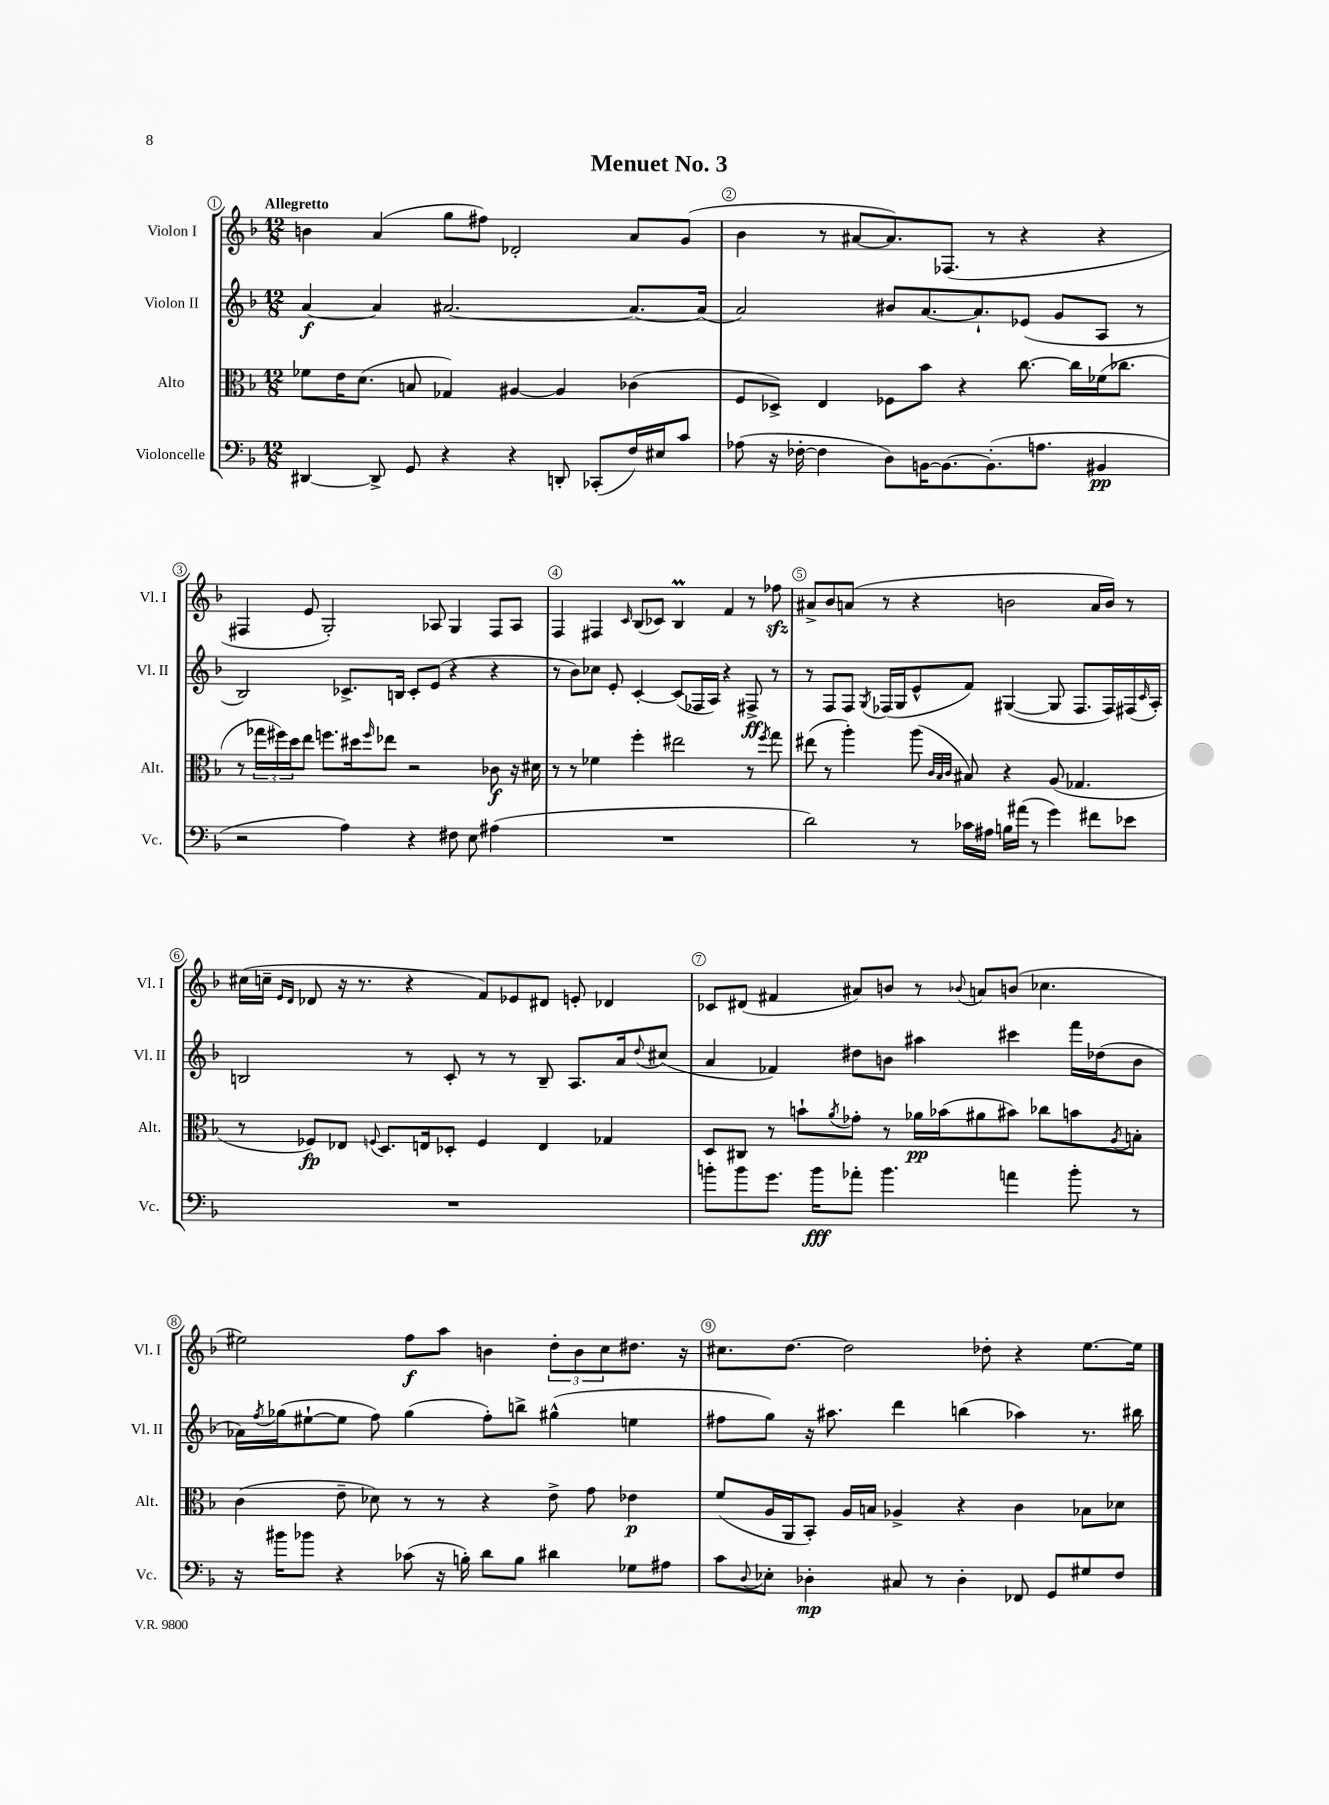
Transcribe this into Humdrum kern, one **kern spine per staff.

**kern	**dynam	**kern	**dynam	**kern	**dynam	**kern	**dynam
*part4	*part4	*part3	*part3	*part2	*part2	*part1	*part1
*staff4	*staff4	*staff3	*staff3	*staff2	*staff2	*staff1	*staff1
*I"Violoncelle	*	*I"Alto	*	*I"Violon II	*	*I"Violon I	*
*I'Vc.	*	*I'Alt.	*	*I'Vl. II	*	*I'Vl. I	*
*clefF4	*	*clefC3	*	*clefG2	*	*clefG2	*
*k[b-]	*	*k[b-]	*	*k[b-]	*	*k[b-]	*
*M12/8	*	*M12/8	*	*M12/8	*	*M12/8	*
=1	=1	=1	=1	=1	=1	=1	=1
!	!	!	!	!	!	!LO:TX:a:B:t=Allegretto	!
[4DD#X/	.	8f-X\L	.	[4a/	f	4bn\	.
.	.	16e\K	.	.	.	.	.
.	.	(8.d\J	.	.	.	.	.
8DD#^/]	.	.	.	4a/]	.	(4a/	.
8GG/	.	8Bn/	.	.	.	.	.
4r	.	4G-X/)	.	[2.a#X/	.	8gg\L	.
.	.	.	.	.	.	8ff#X\J)	.
4r	.	[4A#X/	.	.	.	2d-X'/	.
8DDn'/	.	4A#/]	.	.	.	.	.
(8CC-X'/L	.	.	.	.	.	.	.
16F/L)	.	(4c-X\	.	8.a#/L_	.	8a/L	.
16E#X/J	.	.	.	.	.	.	.
8c/J	.	.	.	.	.	(8g/J	.
.	.	.	.	(16a#/Jk]	.	.	.
=2	=2	=2	=2	=2	=2	=2	=2
(8A-X\	.	8F/L	.	2a/)	.	4b-\	.
16r	.	8D-X^/J)	.	.	.	.	.
[16F-X'\	.	.	.	.	.	.	.
4F-\]	.	4E/	.	.	.	8r	.
.	.	.	.	.	.	[8a#X/L	.
8D\L)	.	8F-X\L	.	8b#X/L	.	8.a#/])	.
[16BBn\K	.	8b-\J	.	[8.a/	.	.	.
8.BB\_	.	.	.	.	.	(8.F-X/J	.
.	.	4r	.	.	.	.	.
.	.	.	.	8.a`/]	.	.	.
(8.BB'\]	.	.	.	.	.	8r	.
.	.	[8.cc\	.	(8e-X/J	.	4r	.
8.An\J	.	.	.	.	.	.	.
.	.	.	.	8g/L	.	.	.
.	.	16cc\LL]	.	.	.	.	.
4BB#X/	pp	(16f-X\J	.	8A/J	.	4r	.
.	.	8.cc-X\J	.	.	.	.	.
.	.	.	.	8r	.	.	.
!!LO:LB:g=z
=3	=3	=3	=3	=3	=3	=3	=3
2r	.	8r	.	2B-/)	.	4F#X/	.
.	.	24gg-X\LL	.	.	.	.	.
.	.	24ff#X\)	.	.	.	.	.
.	.	24dd\J	.	.	.	.	.
.	.	8ee\J	.	.	.	8e/	.
.	.	8.ffn\L	.	.	.	2G'/)	.
4A\)	.	.	.	8.c-X^/L	.	.	.
.	.	16dd#X\k	.	.	.	.	.
.	.	16qqff/	.	.	.	.	.
.	.	8ee-X\J	.	.	.	.	.
.	.	.	.	16Bn/Jk	.	.	.
4r	.	2r	.	8c-'/L	.	.	.
.	.	.	.	(8e/J	.	8A-X/	.
8F#X\	.	.	.	4r	.	4G/	.
8E\	.	.	.	.	.	.	.
(4A#X\	.	8c-X\	f	4r	.	8F#/L	.
.	.	16r	.	.	.	8A-/J	.
.	.	16d#X\	.	.	.	.	.
=4	=4	=4	=4	=4	=4	=4	=4
1.r	.	8r	.	8r	.	4F/	.
.	.	8r	.	8b-\L)	.	.	.
.	.	4f-X\	.	8cc-X\J	.	4F#X/	.
.	.	.	.	8e'/	.	.	.
.	.	.	.	.	.	16qqc/	.
.	.	4ff'\	.	[4c'/	.	(8B-/L	.
.	.	.	.	.	.	8c-X/J)	.
.	.	2ee#X\	.	(8c/L]	.	4B-M/	.
.	.	.	.	16F-X/L	.	.	.
.	.	.	.	16A/JJ)	.	.	.
.	.	.	.	4r	.	4f/	.
.	.	8r	.	8F#X^/	ff	8r	.
.	.	8qff/	.	.	.	.	.
.	.	8gg\	.	8r	.	8ff-Xzz\	.
=5	=5	=5	=5	=5	=5	=5	=5
2d\)	.	(8ee#X\	.	8r	.	8a#X^/L	.
.	.	8r	.	8F/L	.	8b-/	.
.	.	4aa'\)	.	8F/J	.	(8an/J	.
.	.	.	.	8qG/	.	.	.
.	.	.	.	(16F-X/LL	.	8r	.
.	.	.	.	16G/J	.	.	.
8r	.	(8aa\	.	8e^^/	.	4r	.
.	.	32qqc/LLL	.	.	.	.	.
.	.	32qqB-/	.	.	.	.	.
.	.	32qqc/JJJ	.	.	.	.	.
16c-X\LL	.	8B#X/)	.	8f/J)	.	.	.
16A#X\JJ	.	.	.	.	.	.	.
16Bn\LL	.	4r	.	([4G#X/	.	2bn\	.
(16a#X\JJ	.	.	.	.	.	.	.
8r	.	.	.	.	.	.	.
4g\)	.	(8A/	.	8G#/]	.	.	.
.	.	4.G-X/	.	8.F-/L	.	.	.
8f#X\L	.	.	.	.	.	16a/LL	.
.	.	.	.	16F-/L)	.	16b/JJ)	.
8e-X\J	.	.	.	(16F#X/	.	8r	.
.	.	.	.	16qqc/	.	.	.
.	.	.	.	16A'/JJ)	.	.	.
!!LO:LB:g=z
=6	=6	=6	=6	=6	=6	=6	=6
1.r	.	8r	.	2Bn/	.	(16cc#X\LL	.
.	.	.	.	.	.	16ccn~\JJ	.
.	.	.	.	.	.	16qqe/LL	.
.	.	.	.	.	.	16qqd/JJ	.
.	.	8F-X/L)	fp	.	.	8d-X/	.
.	.	8E-X/J	.	.	.	16r	.
.	.	.	.	.	.	8.r	.
.	.	8qqFn/	.	.	.	.	.
.	.	8.D/L	.	.	.	.	.
.	.	.	.	8r	.	4r	.
.	.	16En/k	.	.	.	.	.
.	.	8D-X'/J	.	8c'/	.	.	.
.	.	4F/	.	8r	.	8f/L)	.
.	.	.	.	8r	.	8e-X/	.
.	.	4E/	.	8B~/	.	8d#X/J	.
.	.	.	.	8.A/L	.	8en'/	.
.	.	4G-X/	.	.	.	4d-X/	.
.	.	.	.	16a/k	.	.	.
.	.	.	.	8qqdd/	.	.	.
.	.	.	.	(8cc#X/J	.	.	.
=7	=7	=7	=7	=7	=7	=7	=7
8bn'\L	.	8D/L	.	4a/	.	8c-X/L	.
8b\	.	8C#X/J	.	.	.	(8d#X/J	.
8.g\J	.	8r	.	4f-X/)	.	4f#X/	.
.	.	8bn`\L	.	.	.	.	.
16b\KL	fff	.	.	.	.	.	.
.	.	8qa/	.	.	.	.	.
8a-X'\J	.	8g-X'\J	.	8dd#X\L	.	8a#X/L)	.
4.b\	.	8r	.	8bn\J	.	8bn/J	.
.	.	16a-X\LL	pp	4aa#X\	.	8r	.
.	.	(16b-X\J	.	.	.	.	.
.	.	.	.	.	.	8qqb-X/	.
.	.	8a#X\	.	.	.	8an/L	.
4an\	.	8b#X\J)	.	4ccc#X\	.	(8bn/J	.
.	.	8cc-X\L	.	.	.	4.cc-X\	.
8b'\	.	8bn\	.	16fff\LL	.	.	.
.	.	.	.	(16dd-X\J	.	.	.
.	.	8qA/	.	.	.	.	.
8r	.	8Bn'\J	.	8b\J	.	.	.
!!LO:LB:g=z
=8	=8	=8	=8	=8	=8	=8	=8
16r	.	(4c\	.	16a-X\LL)	.	2ee#X\)	.
.	.	.	.	8qff/	.	.	.
16b#X\KL	.	.	.	(16gg-X\J	.	.	.
8b-X\J	.	.	.	[8ee#X`\	.	.	.
4r	.	8e~\	.	8ee#\J]	.	.	.
.	.	8d-X\)	.	8ff\)	.	.	.
(8c-X\	.	8r	.	(4gg-\	.	8ff\L	f
16r	.	8r	.	.	.	8aa\J	.
16Bn'\)	.	.	.	.	.	.	.
8d\L	.	4r	.	8ff'\L)	.	4bn\	.
8B\J	.	.	.	8bbn^\J	.	.	.
4d#X\	.	8e^\	.	(4gg#X^^\	.	12dd'\L	.
.	.	.	.	.	.	12b\	.
.	.	8g\	.	.	.	.	.
.	.	.	.	.	.	12cc\	.
8G-X\L	.	4e-X\	p	4een\	.	8.dd#X\J	.
8A#X\J	.	.	.	.	.	.	.
.	.	.	.	.	.	16r	.
=9	=9	=9	=9	=9	=9	=9	=9
8c\L	.	(8f/L	.	8ff#X\L	.	8.cc#X\L	.
8qqD/	.	.	.	.	.	.	.
8E-X'\J	.	16A/L	.	8gg\J)	.	.	.
.	.	16AA/J	.	.	.	[8.dd\J	.
4D-X'\	mp	8BB-'/J)	.	16r	.	.	.
.	.	.	.	8.aa#X\	.	.	.
.	.	16A/LL	.	.	.	2dd\]	.
.	.	16Bn/JJ	.	.	.	.	.
8C#X/	.	4A-X^/	.	4ddd\	.	.	.
8r	.	.	.	.	.	.	.
4D-'\	.	4r	.	(4bbn\	.	.	.
.	.	.	.	.	.	8dd-X'\	.
8FF-X/	.	4c\	.	4aa-X\)	.	4r	.
8GG/L	.	.	.	.	.	.	.
8G#X/	.	8B-X\L	.	8.r	.	[8.ee\L	.
8F/J	.	8d-X\J	.	.	.	.	.
.	.	.	.	16bb#X\	.	16ee\Jk]	.
==	==	==	==	==	==	==	==
*-	*-	*-	*-	*-	*-	*-	*-
